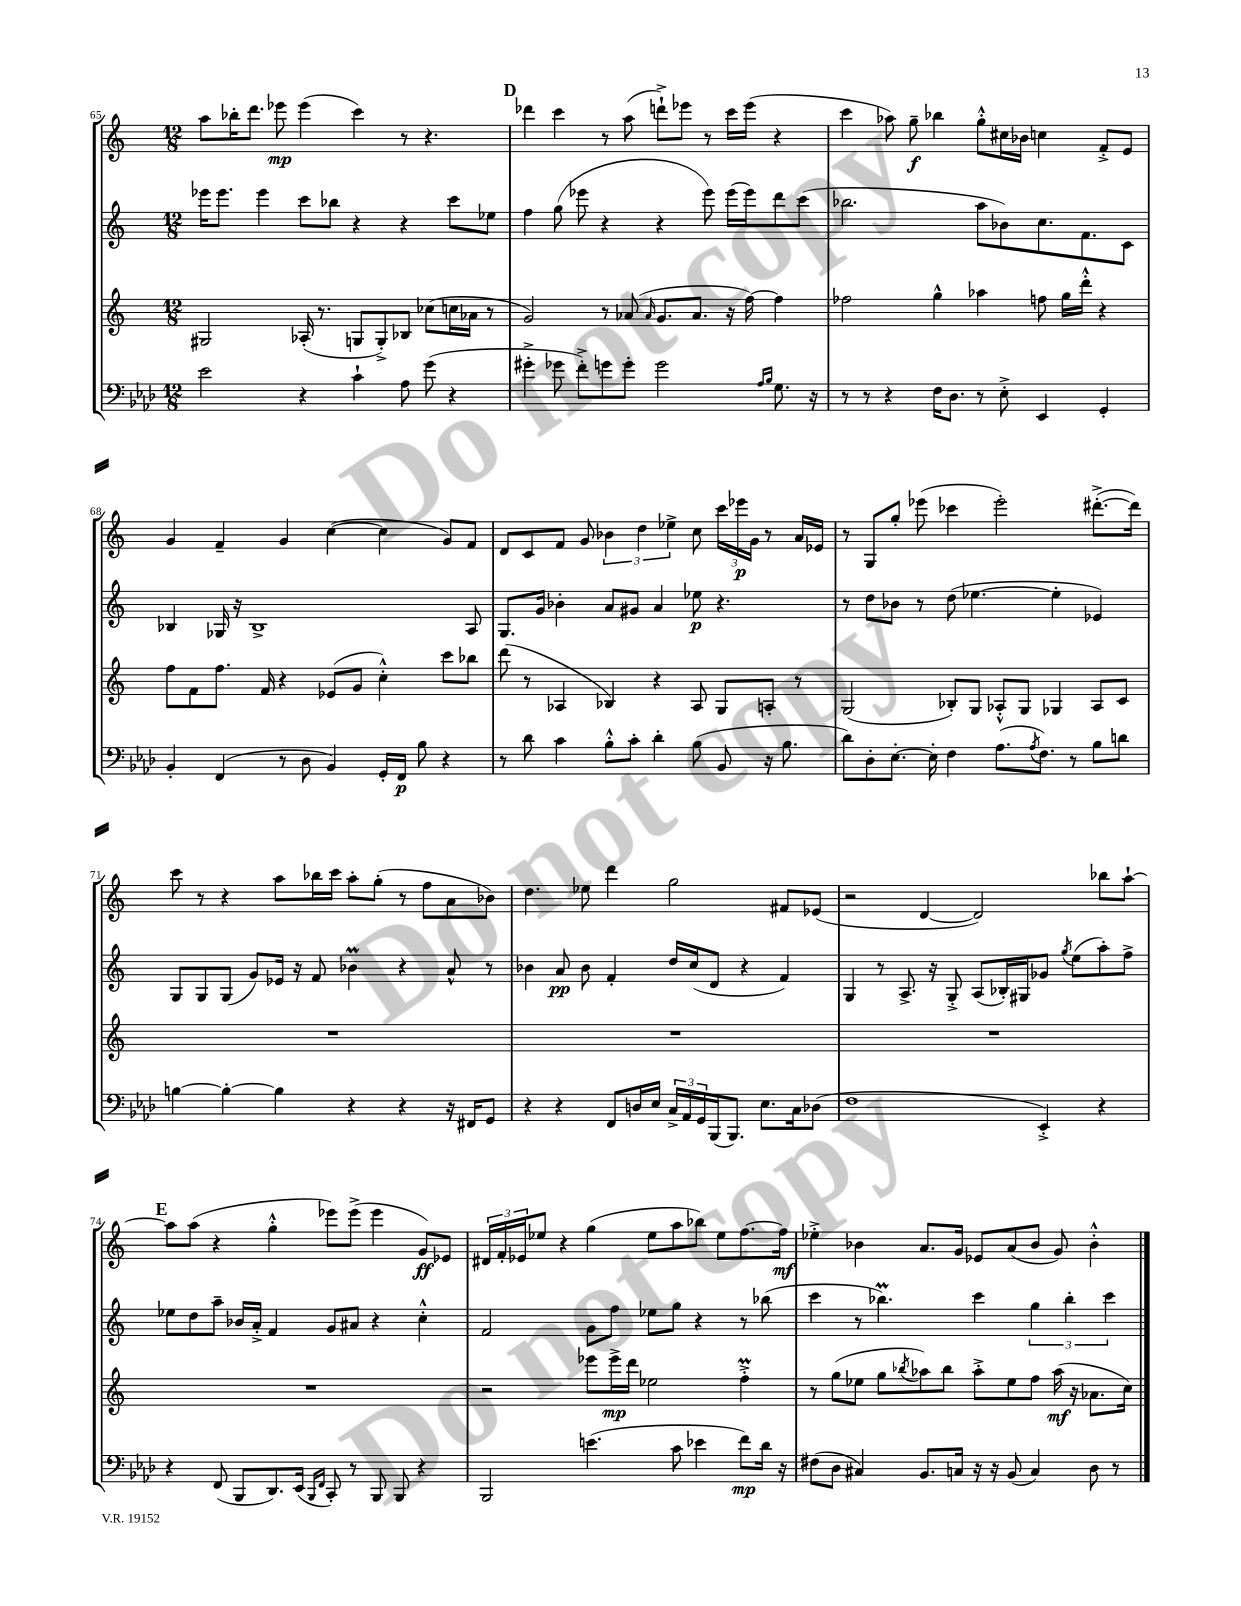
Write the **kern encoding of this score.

**kern	**kern	**kern	**kern
*staff4	*staff3	*staff2	*staff1
*clefF4	*clefG2	*clefG2	*clefG2
*k[b-e-a-d-]	*k[]	*k[]	*k[]
*M12/8	*M12/8	*M12/8	*M12/8
2e-	2G#	16eee-	8aa
.	.	8.eee-	.
.	.	.	16bb-'
.	.	.	8.ddd
.	.	4eee-	.
.	.	.	8eee-
4r	(16A-'	8ccc	(4eee-
.	8.r	.	.
.	.	8bb-	.
4c`	8G	4r	4ccc)
.	8G'^)	.	.
8A-	8B-	4r	8r
(8g	(8cc-	.	4.r
4r	16cc	8ccc	.
.	16a-	.	.
.	8r	8ee-	.
=	=	=	=
4g#'^	2g)	4ff	4ddd-
8g-	.	(8gg	4ccc
8f'^)	.	8eee-	.
8g	8r	4r	8r
8g'	(8a-	.	(8aa
.	16qqa-	.	.
2g	8.g	4r	8ddd`^)
.	.	.	8eee-
.	8.a-	.	.
.	.	8eee-)	8r
.	16r	(16eee-	16ccc
.	[16ff)	16eee-)	(16eee-
16qqA-	.	.	.
16qqB-	.	.	.
8.G	4ff]	8ddd	4r
.	.	(8ccc	.
16r	.	.	.
=	=	=	=
8r	2ff-	2.bb-	4ccc
8r	.	.	.
4r	.	.	8aa-)
.	.	.	8gg~
16F	4gg^^	.	4bb-
8.D-	.	.	.
8r	4aa-	8aa	8gg'^^
8E-'^	.	8b-)	16cc#
.	.	.	16b-
4EE-	8ff	8.cc	4cc
.	16gg	.	.
.	16ddd'^^	8.f	.
4GG'	4r	.	8f'^
.	.	8c	8e
=	=	=	=
4BB-'	8ff	4B-	4g
.	8f	.	.
(4FF	8.ff	16G-	4f~
.	.	16r	.
.	.	1B-^	.
.	16f	.	.
8r	4r	.	4g
8D-	.	.	.
4BB-)	(8e-	.	([4cc
.	8g	.	.
16GG'	4cc'^^)	.	4cc]
16FF	.	.	.
8B-	.	.	.
4r	8ccc	.	8g)
.	8bb-	8A	8f
=	=	=	=
8r	(8ddd	8.G	8d
8d-	8r	.	8c
.	.	16g	.
4c	4A-	4b-'	8f
.	.	.	8g
8B-'^^	4B-)	8a	6b-
8c'	.	8g#	.
.	.	.	6dd
4d-'	4r	4a	.
.	.	.	6ee-^
(8B-	8A-	8ee-	8cc
8BB-	8G	4.r	24ccc
.	.	.	24eee-
.	.	.	24g
16r	8A'	.	8r
8.B-	.	.	.
.	8r	.	16a
.	.	.	16e-
=	=	=	=
8d-)	(2G	8r	8r
8D-'	.	8dd	8G
[8.E-'	.	8b-	8gg'
.	.	8r	(8eee-
16E-']	.	.	.
4F	8B-')	(8dd	4ccc-
.	8G	[4.ee-	.
(8.A-	8A-'^^	.	2eee-')
.	8G	.	.
8qA-	.	.	.
8.F)	.	.	.
.	4G-	4ee-']	.
8r	.	.	.
8B-	8A-	4e-)	([8.ddd#'^
8d	8c	.	.
.	.	.	16ddd#])
=	=	=	=
[4B	1.r	8G	8ccc
.	.	8G	8r
4B'_	.	(8G	4r
.	.	8g)	.
4B]	.	16e-	8aa
.	.	16r	.
.	.	8f	16bb-
.	.	.	16ccc
4r	.	4b-	8aa'
.	.	.	(8gg'
4r	.	4r	8r
.	.	.	8ff
16r	.	8a^^	8a
16FF#	.	.	.
8GG	.	8r	8b-)
=	=	=	=
4r	1.r	4b-	4.dd
4r	.	8a	.
.	.	8b-	8ee-
8FF	.	4f'	4ddd
16D	.	.	.
16E-	.	.	.
24C^	.	16dd	2gg
24AA-	.	.	.
.	.	(16cc	.
24GG	.	.	.
(16BBB-	.	8d	.
8.BBB-)	.	.	.
.	.	4r	.
8.E-	.	.	.
.	.	4f)	8f#
16C	.	.	.
(8D-	.	.	(8e-
=	=	=	=
1F	1.r	4G	2r
.	.	8r	.
.	.	8.A^	.
.	.	.	[4d
.	.	16r	.
.	.	8G'^	.
.	.	(8A	2d])
.	.	16B-')	.
.	.	16G#	.
4EE-'^)	.	8g-	.
.	.	8qgg	.
.	.	(8ee	.
4r	.	8aa')	8bb-
.	.	8ff^	[8aa`
=	=	=	=
4r	1.r	8ee-	8aa]
.	.	8dd	(8aa
(8FF	.	8aa~	4r
8BBB-	.	16b-	.
.	.	16a'^	.
8.DD-)	.	4f	4gg'^^
(16EE-	.	.	.
16qqBBB-	.	.	.
16qqFF	.	.	.
8CC')	.	8g	8eee-)
8r	.	8a#	(8eee-^
8BBB-	.	4r	4eee-
8BBB-	.	.	.
4r	.	4cc'^^	8g)
.	.	.	8e-
=	=	=	=
2BBB-	2r	2f	24d#
.	.	.	24f'
.	.	.	24e-
.	.	.	8ee-
.	.	.	4r
(4.e	8eee-	8g	(4gg
.	16eee-^	8ff	.
.	16ddd	.	.
.	2ee-	8ee-	8ee-
8c	.	8gg	8aa
4e-	.	4r	8bb-)
.	.	.	8ee-
8f)	4ff'^	8r	[8.ff
16d-	.	(8bb-	.
16r	.	.	16ff]
=	=	=	=
(8F#	8r	4ccc	4ee-'^
8D-	(8gg	.	.
4C#)	8ee-	8r	4b-
.	8gg	4.bb-)	.
.	8qbb-	.	.
8.BB-	8aa-)	.	8.a
.	8bb-	.	.
16C	.	.	16g
16r	8aa-'^	4ccc	8e-
16r	.	.	.
(8BB-	8ee-	.	(8a
4C)	8ff	6gg	8b-
.	(16aa-	.	8g)
.	.	6bb-'	.
.	16r	.	.
8D-	8.a-	.	4b-'^^
.	.	6ccc	.
8r	.	.	.
.	16cc)	.	.
==	==	==	==
*-	*-	*-	*-
